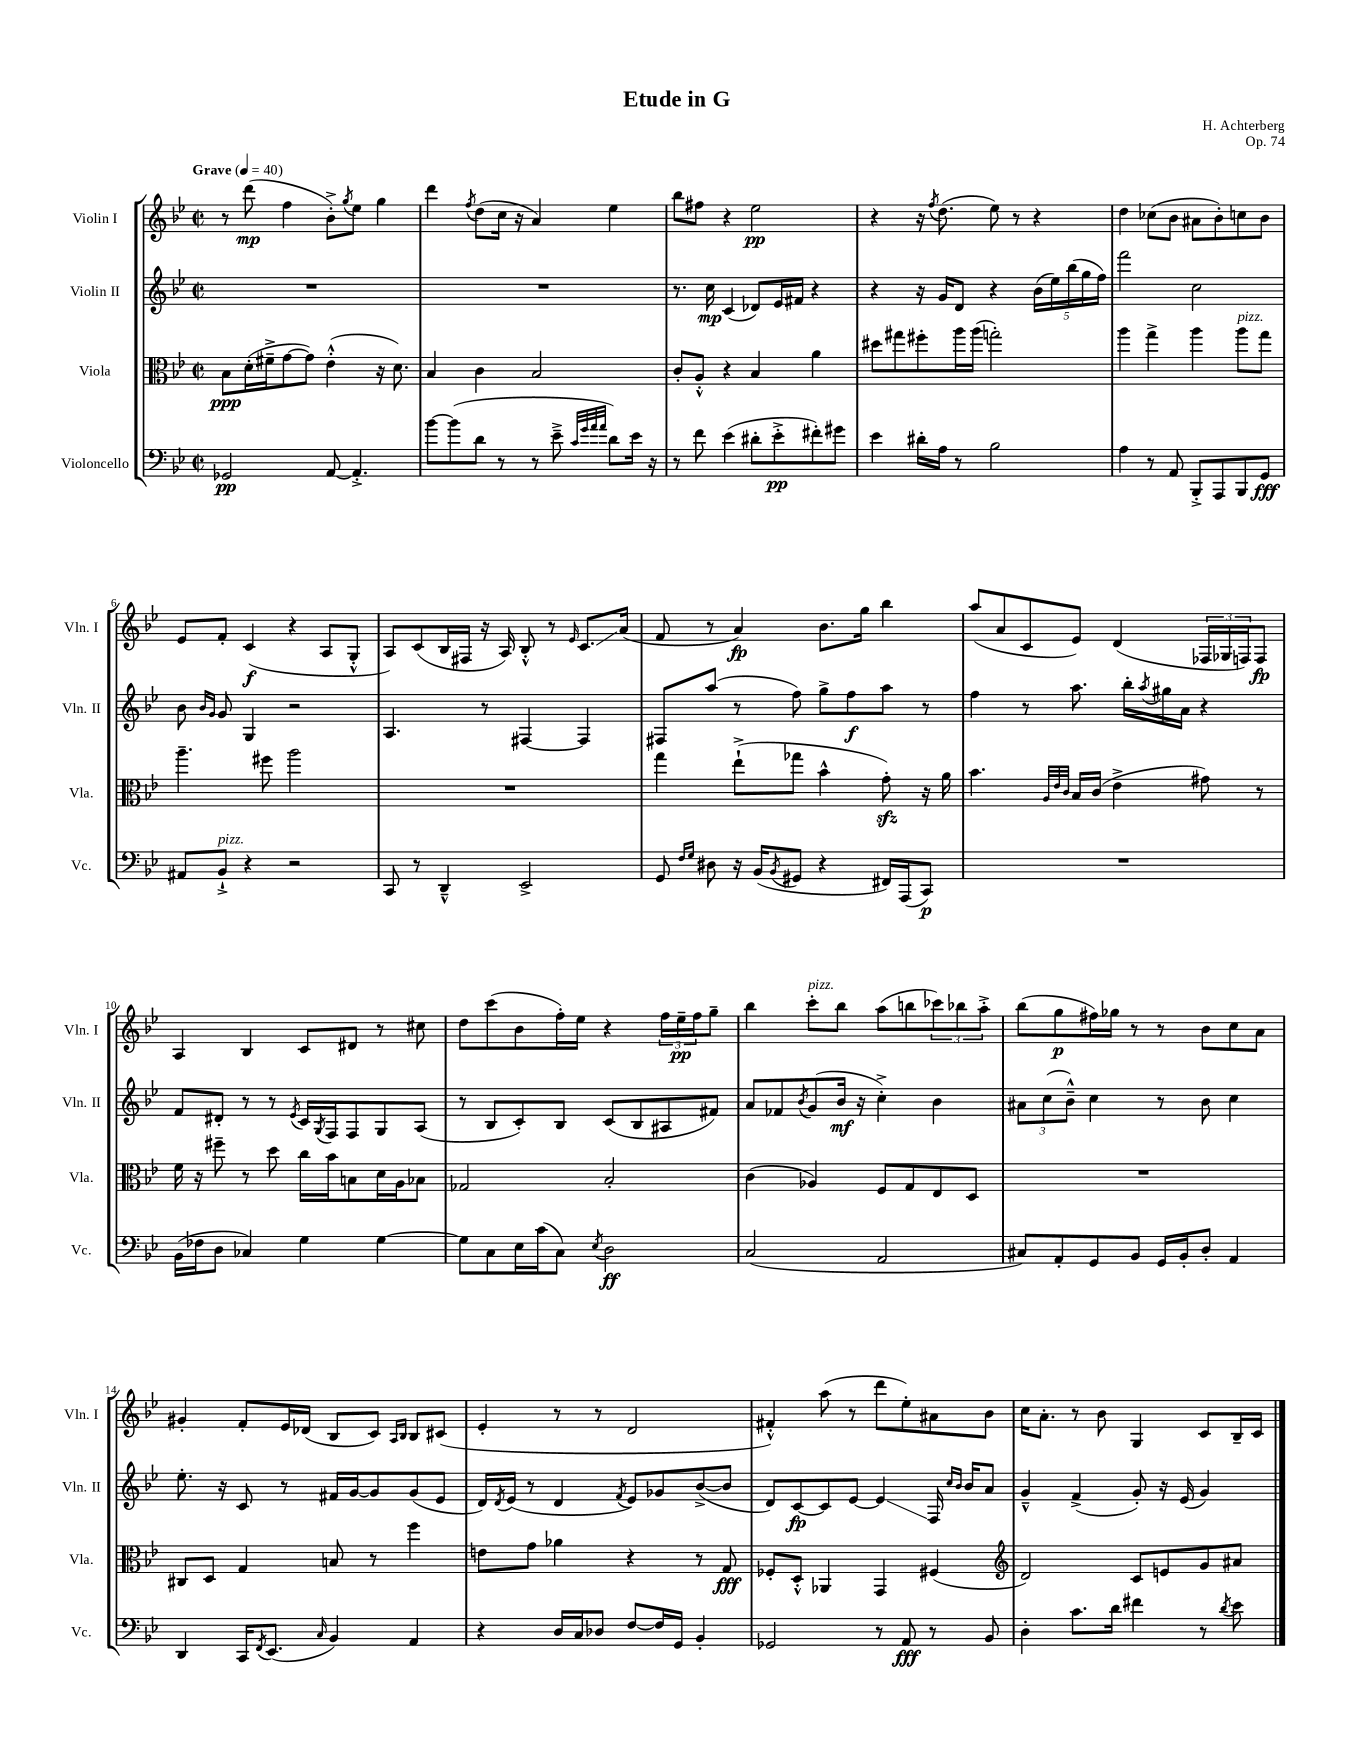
\header { title = "Etude in G" composer = "H. Achterberg" opus = "Op. 74" }
<<
\new StaffGroup <<
\new Staff = "s0" \with { instrumentName = "Violin I" shortInstrumentName = "Vln. I" } {
    \clef treble \key bes \major \defaultTimeSignature \time 2/2 \tempo "Grave" 4 = 40
    r8 d'''8\mp( f''4 bes'8-.->) \acciaccatura { g''8 } ees''8 g''4 |
    d'''4 \acciaccatura { f''8 } d''8( c''16 r16 a'4) ees''4 |
    bes''8 fis''8 r4 ees''2\pp |
    r4 r16 \acciaccatura { f''8 } d''8.( ees''8) r8 r4 |
    d''4 ces''8( bes'8 ais'8 bes'8-.) c''8 bes'8 |
    ees'8 f'8-. c'4\f( r4 a8 g8-.-^ |
    a8) c'8( bes16 fis16 r16 a16) bes8-.-^ r8 \grace { ees'16 } c'8.\glissando a'16( |
    f'8 r8 a'4\fp) bes'8. g''16 bes''4 |
    a''8( a'8 c'8 ees'8) d'4( \tuplet 3/2 { fes16 ges16 f16) } f8\fp |
    a4 bes4 c'8 dis'8 r8 cis''8 |
    d''8 c'''8( bes'8 f''16-.) ees''16 r4 \tuplet 3/2 { f''16 ees''16--\pp f''16 } g''8-- |
    bes''4 c'''8-.^\markup { \italic "pizz." } bes''8 a''8( b''8 \tuplet 3/2 { ces'''8) bes''8 a''8-.-> } |
    bes''8( g''8\p fis''16) ges''16 r8 r8 bes'8 c''8 a'8 |
    gis'4-. f'8-. ees'16 des'16( bes8 c'8) \grace { a16 bes16 } bes8 cis'8( |
    ees'4-. r8 r8 d'2 |
    fis'4-.-^) a''8( r8 d'''8 ees''8-.) ais'8 bes'8 |
    c''16 a'8.-. r8 bes'8 g4 c'8 bes16-- c'16 \bar "|." |
}
\new Staff = "s1" \with { instrumentName = "Violin II" shortInstrumentName = "Vln. II" } {
    \clef treble \key bes \major \defaultTimeSignature \time 2/2
    R1 |
    R1 |
    r8. c''16\mp c'4( des'8) ees'16 fis'16 r4 |
    r4 r16 g'16 d'8 r4 \tuplet 5/4 { bes'16( ees''16) bes''16( g''16 f''16) } |
    f'''2 c''2 |
    bes'8 \grace { bes'16 g'16 } g'8 g4 r2 |
    a4. r8 fis4~ fis4 |
    fis8 a''8( r8 f''8) g''8-> f''8\f a''8 r8 |
    f''4 r8 a''8. bes''16-. \acciaccatura { a''8 } gis''16 a'16 r4 |
    f'8 dis'8-. r8 r8 \acciaccatura { ees'8 } c'16 \acciaccatura { g8 } f16 f8 g8 a8( |
    r8 bes8 c'8-.) bes8 c'8( bes8 ais8 fis'8) |
    a'8 fes'8 \acciaccatura { bes'8 } g'8( bes'16\mf r16 c''4-.->) bes'4 |
    \tuplet 3/2 { ais'8 c''8( bes'8---^) } c''4 r8 bes'8 c''4 |
    ees''8.-. r16 c'8 r8 fis'16 g'16~ g'8 g'8( ees'8 |
    d'16) \acciaccatura { d'8 } ees'16( r8 d'4 \acciaccatura { f'8 } ees'8) ges'8 bes'8~->( bes'8 |
    d'8) c'8~\fp c'8 ees'8~ ees'4\glissando f16 \grace { c''16 bes'16 } bes'16 a'8 |
    g'4---^ f'4->( g'8-.) r16 ees'16( g'4) \bar "|." |
}
\new Staff = "s2" \with { instrumentName = "Viola" shortInstrumentName = "Vla." } {
    \clef alto \key bes \major \defaultTimeSignature \time 2/2
    bes8\ppp d'16-.( fis'16---> g'8~ g'8) ees'4-.-^( r16 d'8.) |
    bes4 c'4 bes2 |
    c'8-. a8-.-^ r4 bes4 a'4 |
    dis''8 gis''8 fis''8-. a''16 a''16( g''2-.) |
    a''4 g''4-> a''4 a''8^\markup { \italic "pizz." } g''8 |
    a''4.-- fis''8 a''2 |
    R1 |
    g''4 ees''8-!->( ges''8 bes'4-^ g'8-.\sfz) r16 a'16 |
    bes'4. \grace { a32 ees'32 c'32 } bes16 c'16( ees'4-> gis'8) r8 |
    f'16 r16 fis''8-- r8 d''8 c''16 bes'16 b8 d'16 a16 bes8 |
    ges2 bes2-. |
    c'4( aes4) f8 g8 ees8 d8 |
    R1 |
    cis8 d8 g4 b8 r8 f''4 |
    e'8 g'8 aes'4 r4 r8 g8\fff |
    fes8-. d8-.-^ aes,4 g,4 fis4( |
    \clef treble d'2) c'8 e'8 g'8 ais'8 \bar "|." |
}
\new Staff = "s3" \with { instrumentName = "Violoncello" shortInstrumentName = "Vc." } {
    \clef bass \key bes \major \defaultTimeSignature \time 2/2
    ges,2\pp a,8~ a,4.-.-> |
    bes'8~ bes'8( d'8 r8 r8 ees'8---> \grace { c'32 g'32 a'32 a'32 } d'8) ees'16 r16 |
    r8 f'8 ees'4( dis'8-. ees'8-.->\pp fis'8-.) gis'8 |
    ees'4 dis'16-. a16 r8 bes2 |
    a4 r8 a,8 bes,,8-.-> a,,8 bes,,8 g,8\fff |
    ais,8 bes,8-!->^\markup { \italic "pizz." } r4 r2 |
    c,8 r8 d,4---^ ees,2-> |
    g,8 \grace { f16 g16 } dis8 r16 bes,16( \acciaccatura { bes,8 } gis,8 r4 fis,16) a,,16( c,8\p) |
    R1 |
    bes,16( fes16 d8 ces4) g4 g4~ |
    g8 c8 ees16 c'16( c8) \acciaccatura { ees8 } d2\ff |
    c2( a,2 |
    cis8) a,8-. g,8 bes,8 g,16 bes,16-. d8-. a,4 |
    d,4 c,16 \acciaccatura { f,8 } ees,8.( \grace { c16 } bes,4) a,4 |
    r4 d16 c16 des8 f8~ f16 g,16 bes,4-. |
    ges,2 r8 a,8\fff r8 bes,8 |
    d4-. c'8. d'16 fis'4 r8 \acciaccatura { d'8 } ees'8 \bar "|." |
}
>>
>>
